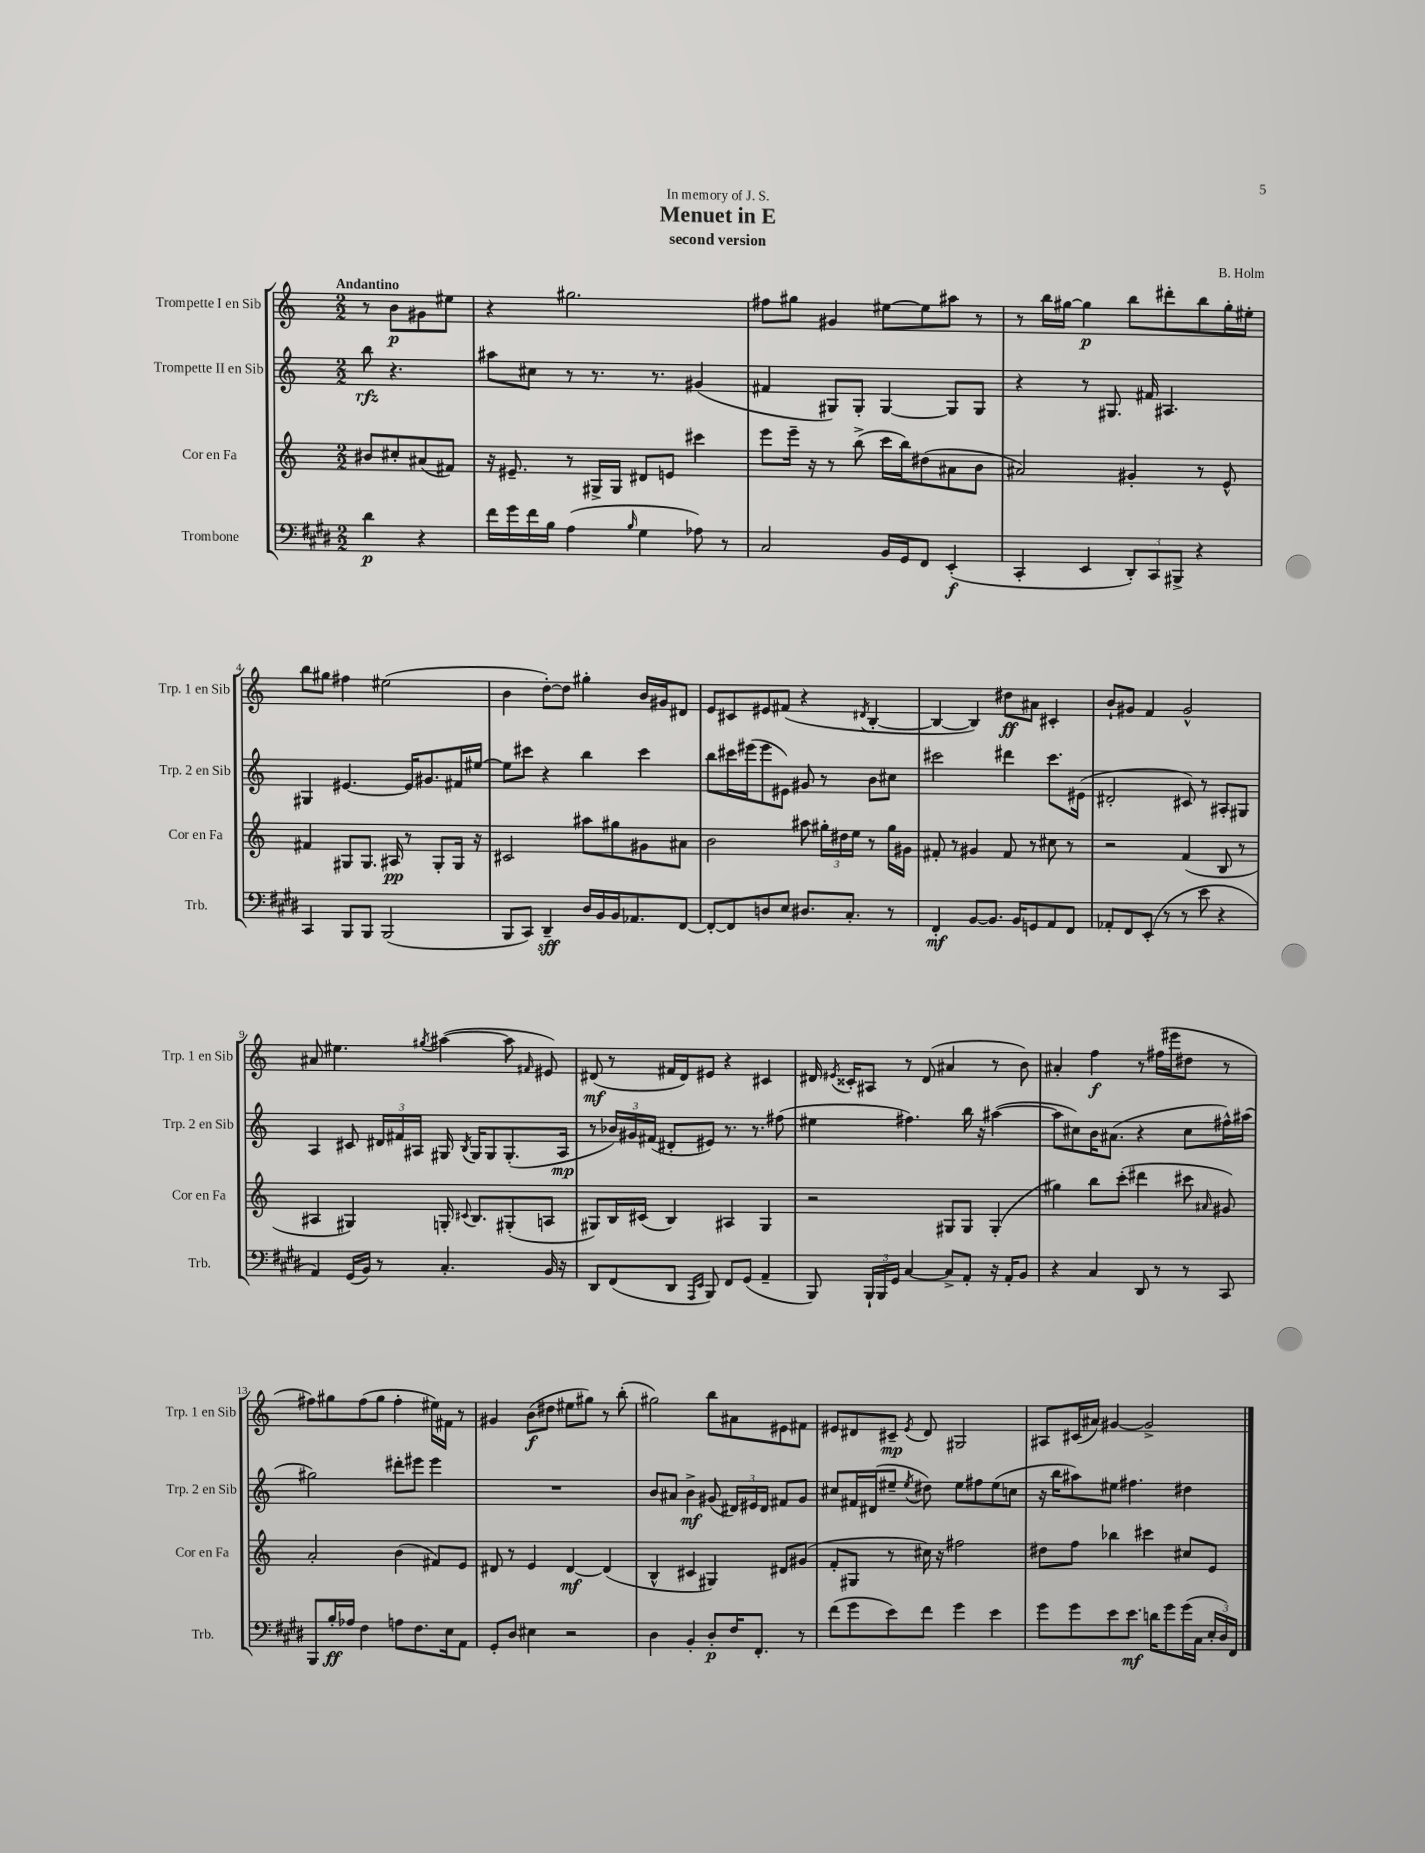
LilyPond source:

\header { title = "Menuet in E" composer = "B. Holm" subtitle = "second version" dedication = "In memory of J. S." }
<<
\new StaffGroup <<
\new Staff = "s0" \with { instrumentName = "Trompette I en Sib" shortInstrumentName = "Trp. 1 en Sib" } {
    \clef treble \key c \major \numericTimeSignature \time 2/2 \partial 2 \tempo "Andantino"
    \autoBeamOff r8 b'8[\p gis'8 eis''8] |
    r4 gis''2. |
    fis''8[ gis''8] gis'4 eis''8[~ eis''8 ais''8] r8 |
    r8 b''16[ gis''16]~ gis''4\p b''8[ dis'''8-. b''8 gis''16-. eis''16]-. |
    b''8[ gis''8] fis''4 eis''2( |
    b'4 d''8[~-.) d''8] gis''4-. b'16[ gis'16 dis'8] |
    e'8[ cis'8 eis'8 fis'8]( r4 \acciaccatura { dis'8 } b4~-. |
    b4~ b4) dis''8[\ff ais'8] cis'4-. |
    b'8[-! gis'8] f'4 gis'2-^ |
    ais'8 eis''4. \acciaccatura { gis''8 } ais''4~( ais''8 \grace { fis'16 } eis'8) |
    dis'8\mf( r8 fis'16[ dis'16) eis'8] r4 cis'4 |
    dis'16 \acciaccatura { eis'8 } cisis'16[-. ais8] r8 dis'8( ais'4 r8 b'8) |
    ais'4-. f''4\f r8 fis''16[( eis'''16 dis''8] r8 |
    fis''8[) gis''8 fis''8( gis''8] fis''4-. eis''16[) fis'16] r8 |
    gis'4 b'8[\f( dis''8] eis''8[ gis''8]) r8 b''8-.( |
    gis''2) b''8[ ais'8 eis'8 fis'8] |
    eis'8[ dis'8 cis'8]--\mp \acciaccatura { eis'8 } dis'8 gis2 |
    ais8[ cis'16( ais'16]) gis'4~ gis'2-> \bar "|." |
}
\new Staff = "s1" \with { instrumentName = "Trompette II en Sib" shortInstrumentName = "Trp. 2 en Sib" } {
    \clef treble \key c \major \numericTimeSignature \time 2/2 \partial 2
    \autoBeamOff b''8\rfz r4. |
    ais''8[ cis''8] r8 r8. r8. gis'4( |
    fis'4 gis8[) gis8]-. gis4~ gis8[ gis8] |
    r4 r8 gis8. fis'16 ais4. |
    gis4 eis'4.~ eis'16[ gis'8. fis'16 eis''16]~ |
    eis''8[ cis'''8] r4 b''4 cis'''4 |
    b''8[ cis'''16 eis'''16( eis'''8 eis'8]) gis'8 r8 b'8[ cis''8] |
    cis'''2 dis'''4 cis'''8.[ eis'16]( |
    dis'2-. cis'8) r8 ais8[-. gis8] |
    a4 cis'8 \tuplet 3/2 { dis'16[ fis'16 ais16] } gis16 \acciaccatura { b8 } gis16[ gis8 gis8.-.( ais16]\mp |
    r8 \tuplet 3/2 { bes'16[) gis'16 fis'16]( } dis'8[-. eis'8]) r8. r8. fis''8( |
    eis''4 fis''4.) b''16 r16 ais''4~( |
    ais''8[ cis''8) b'16 ais'8.]( r4 cis''8[ fis''16-^) ais''16]( |
    gis''2) dis'''8[-. eis'''8] eis'''4 |
    R1 |
    b'8[ ais'8] b'4->\mf gis'8( \tuplet 3/2 { dis'16[) eis'16 dis'16] } fis'8[ gis'8] |
    cis''8[ fis'16 dis'16( eis''8]-- \acciaccatura { eis''8 } dis''8) eis''8[ fis''8 eis''8( c''8] |
    r16 b''16[ ais''8) eis''8] fis''4. dis''4 \bar "|." |
}
\new Staff = "s2" \with { instrumentName = "Cor en Fa" shortInstrumentName = "Cor en Fa" } {
    \clef treble \key c \major \numericTimeSignature \time 2/2 \partial 2
    \autoBeamOff bis'8[ cis''8-. ais'8( fis'8]) |
    r16 eis'8.-- r8 gis16[-> gis16] dis'8[ e'8] cis'''4 |
    e'''8[ e'''16]-- r16 r8 b''8->( c'''16[ b''16) dis''8( ais'8 b'8] |
    ais'2) gis'4-. r8 e'8-^ |
    fis'4 gis8[ gis8.] ais16\pp r8 gis8[-. gis16] r16 |
    cis'2 ais''8[ gis''8 gis'8 ais'8] |
    b'2 ais''8 \tuplet 3/2 { gis''16[-. dis''16 e''16] } r8 gis''16[ gis'16] |
    fis'8-. r8 gis'4 fis'8 r8 cis''8 r8 |
    r2 f'4( b8 r8 |
    ais4 gis4) g16-. \appoggiatura { cis'8 } b8.[ gis8-.( a8] |
    gis8[) b16 cis'16]( b4) ais4 gis4 |
    r2 gis8[ gis8] gis4-.( |
    gis''4) b''8[ c'''8]-.( dis'''4 cis'''8 \grace { ais'16 } gis'8) |
    a'2-. b'4( fis'8[) e'8] |
    dis'8 r8 e'4 dis'4~\mf dis'4( |
    b4-^ cis'4 gis4) dis'8[ gis'8]( |
    f'8[-. gis8] r8 cis''16) r16 fis''2 |
    dis''8[ f''8] bes''4 cis'''4 cis''8[ e'8] \bar "|." |
}
\new Staff = "s3" \with { instrumentName = "Trombone" shortInstrumentName = "Trb." } {
    \clef bass \key e \major \numericTimeSignature \time 2/2 \partial 2
    \autoBeamOff dis'4\p r4 |
    fis'16[ gis'16 fis'16 b16] a4( \grace { b16 } gis4 aes8) r8 |
    cis2 b,16[ gis,16 fis,8] e,4-.\f( |
    cis,4-. e,4 \tuplet 3/2 { dis,8[-.) cis,8 bis,,8]-> } r4 |
    cis,4 b,,8[ b,,8] b,,2( |
    b,,8[ cis,8]) dis,4--\sff dis16[ b,16 b,16 aes,8. fis,8]~ |
    fis,8[~-. fis,8 d8 e8] dis8.[ cis8.]-. r8 |
    fis,4-.\mf b,8[~ b,8.] b,16[ g,8 a,8 fis,8] |
    aes,8[-. fis,8 e,8]-.( r8 r8 e'8 r4 |
    a,4) gis,16[( b,16]) r8 cis4.-. b,16 r16 |
    dis,8[ fis,8( dis,8] \grace { a,,16[ e,16] } b,,8) fis,8[ gis,8]( a,4-- |
    b,,8) \tuplet 3/2 { b,,16[-! b,,16 gis,16] } cis4~ cis8[-> a,8]-. r16 a,16[-. b,8] |
    r4 cis4 dis,8 r8 r8 cis,8 |
    b,,8[ b16-.\ff aes16] fis4 a8[ fis8. e16 a,8] |
    gis,8[-. dis8] eis4 r2 |
    dis4 b,4-. dis8[-.\p fis16 fis,8.]-. r8 |
    fis'8[( gis'8 e'8) fis'8] gis'4 e'4 |
    gis'8[ gis'8 e'8 e'8.]\mf d'16[ gis'8 gis'16( cis16] \tuplet 3/2 { e16[-. dis16) fis,16] } \bar "|." |
}
>>
>>
